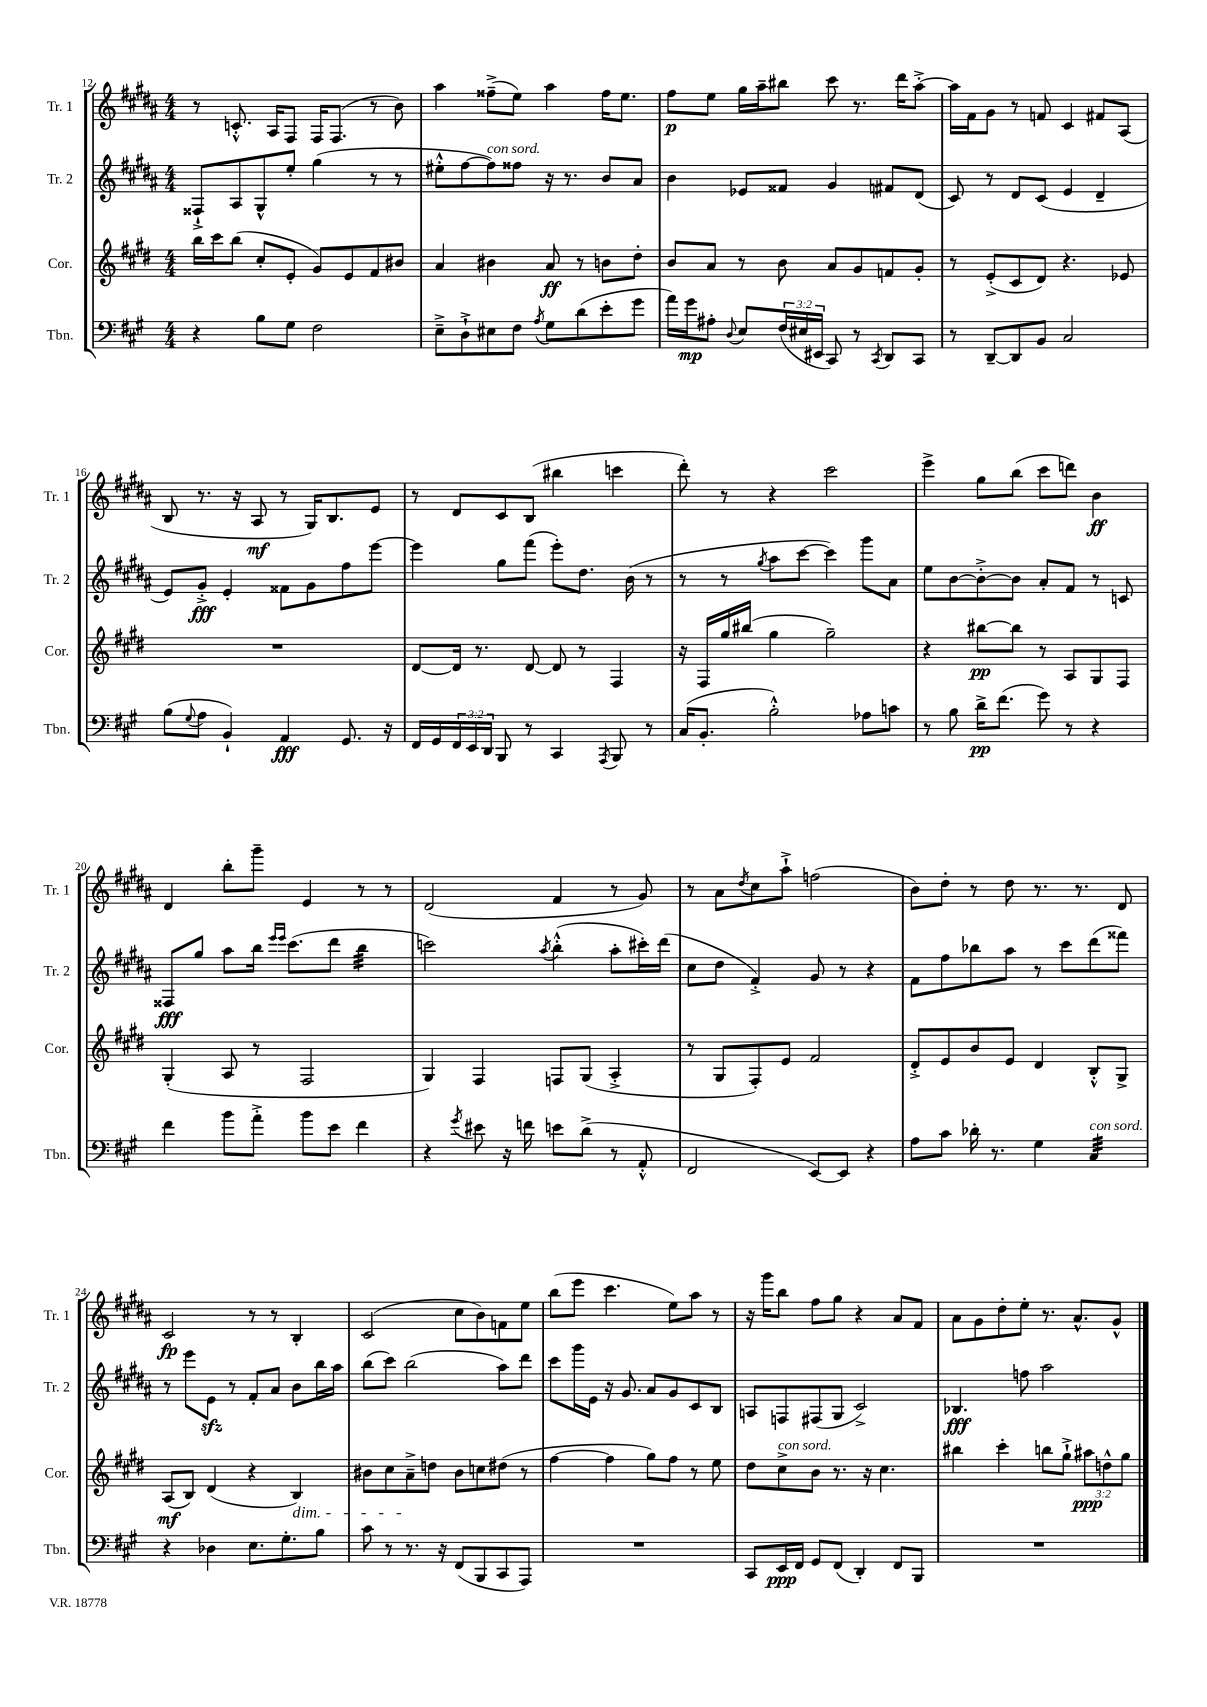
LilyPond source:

<<
\new StaffGroup <<
\new Staff = "s0" \with { instrumentName = "Tr. 1" shortInstrumentName = "Tr. 1" } {
    \clef treble \key b \major \numericTimeSignature \time 4/4
    r8 c'8.-.-^ ais16 fis8 fis16 fis8.( r8 b'8) |
    ais''4 fisis''8--->( e''8) ais''4 fisis''16 e''8. |
    fis''8\p e''8 gis''16 ais''16-- bis''8 cis'''8 r8. dis'''16 ais''8~-.-> |
    ais''16 fis'16 gis'8 r8 f'8 cis'4 fis'8 ais8( |
    b8 r8. r16 ais8\mf r8 gis16) b8. e'8 |
    r8 dis'8 cis'8 b8( bis''4 c'''4 |
    dis'''8-.) r8 r4 cis'''2 |
    e'''4-> gis''8 b''8( cis'''8 d'''8) b'4\ff |
    dis'4 b''8-. gis'''8-- e'4 r8 r8 |
    dis'2( fis'4 r8 gis'8) |
    r8 ais'8 \acciaccatura { dis''8 } cis''8 ais''8-!-> f''2( |
    b'8) dis''8-. r8 dis''8 r8. r8. dis'8 |
    cis'2\fp r8 r8 b4-. |
    cis'2( cis''8 b'8) f'8 e''8 |
    b''8( e'''8 cis'''4. e''8) ais''8 r8 |
    r16 gis'''16 b''8 fis''8 gis''8 r4 ais'8 fis'8 |
    ais'8 gis'8 dis''8-. e''8-. r8. ais'8.-^ gis'8-^ \bar "|." |
}
\new Staff = "s1" \with { instrumentName = "Tr. 2" shortInstrumentName = "Tr. 2" } {
    \clef treble \key b \major \numericTimeSignature \time 4/4
    fisis8-!-> ais8 gis8-^ e''8-. gis''4( r8 r8 |
    eis''8-.-^ fis''8~ fis''8^\markup { \italic "con sord." }) fisis''8 r16 r8. b'8 ais'8 |
    b'4 ees'8 fisis'8 gis'4 fis'8 dis'8( |
    cis'8) r8 dis'8 cis'8( e'4 dis'4-- |
    e'8) gis'8-.->\fff e'4-. fisis'8 gis'8 fis''8 e'''8~ |
    e'''4 gis''8 fis'''8( e'''8-.) dis''8. b'16( r8 |
    r8 r8 \acciaccatura { gis''8 } ais''8 cis'''8~ cis'''4) gis'''8 ais'8 |
    e''8 b'8~ b'8~-.-> b'8 ais'8-. fis'8 r8 c'8 |
    fisis8\fff gis''8 ais''8 b''16 \grace { e'''16 e'''16 } cis'''8.( dis'''8 b''4:32 |
    c'''2) \acciaccatura { ais''8 } b''4-.-^( ais''8-. cis'''16-.) dis'''16( |
    cis''8 dis''8 fis'4-.->) gis'8 r8 r4 |
    fis'8 fis''8 bes''8 ais''8 r8 cis'''8 dis'''8( fisis'''8) |
    r8 e'''8 e'8\sfz r8 fis'8-. ais'8 b'8 b''16 ais''16 |
    b''8( cis'''8) b''2( ais''8) dis'''8 |
    cis'''8 gis'''16 e'16 r16 gis'8. ais'8 gis'8 cis'8 b8 |
    a8 f8 fis8( gis8 cis'2->) |
    bes4.\fff f''8 ais''2 \bar "|." |
}
\new Staff = "s2" \with { instrumentName = "Cor." shortInstrumentName = "Cor." } {
    \clef treble \key e \major \numericTimeSignature \time 4/4 \override Staff.TupletNumber.text = #tuplet-number::calc-fraction-text
    b''16 cis'''16 b''8( cis''8-. e'8-. gis'8) e'8 fis'8 bis'8 |
    a'4 bis'4 a'8\ff r8 b'8 dis''8-. |
    b'8 a'8 r8 b'8 a'8 gis'8 f'8 gis'8-. |
    r8 e'8-.->( cis'8 dis'8) r4. ees'8 |
    R1 |
    dis'8~ dis'16 r8. dis'8~ dis'8 r8 fis4 |
    r16 fis16 gis''16 bis''16( gis''4 gis''2--) |
    r4 bis''8~\pp bis''8 r8 a8 gis8 fis8 |
    gis4-.( a8 r8 fis2 |
    gis4) fis4 f8 gis8( a4-.-> |
    r8 gis8 fis8-.) e'8 fis'2 |
    dis'8-.-> e'8 b'8 e'8 dis'4 b8-.-^ gis8-> |
    a8\mf( b8) dis'4( r4 b4\dim) |
    bis'8 cis''8 a'8--->\! d''8 bis'8 c''8 dis''8( r8 |
    fis''4~ fis''4 gis''8) fis''8 r8 e''8 |
    dis''8 cis''8->^\markup { \italic "con sord." } b'8 r8. r16 cis''4. |
    bis''4 cis'''4-. b''8 gis''8-!-> \tuplet 3/2 { ais''8\ppp d''8-^ gis''8 } \bar "|." |
}
\new Staff = "s3" \with { instrumentName = "Tbn." shortInstrumentName = "Tbn." } {
    \clef bass \key a \major \numericTimeSignature \time 4/4 \override Staff.TupletNumber.text = #tuplet-number::calc-fraction-text
    r4 b8 gis8 fis2 |
    e8---> d8-!-> eis8 fis8 \acciaccatura { a8 } gis8 d'8( e'8-. gis'8 |
    a'16) gis'16\mp ais8-. \appoggiatura { d8 } e8 \tuplet 3/2 { fis16( eis16 eis,16 } cis,8) r8 \acciaccatura { cis,8 } d,8 cis,8 |
    r8 d,8~-- d,8 b,8 cis2 |
    b8( \appoggiatura { gis8 } a8 b,4-!) a,4\fff gis,8. r16 |
    fis,16 gis,16 \tuplet 3/2 { fis,16 e,16 d,16 } b,,8 r8 cis,4 \acciaccatura { a,,8 } b,,8 r8 |
    cis16( b,8.-. b2-.-^) aes8 c'8 |
    r8 b8 d'16->\pp fis'8.( gis'8) r8 r4 |
    fis'4 b'8 a'8-.-> b'8 e'8 fis'4 |
    r4 \acciaccatura { gis'8 } eis'8 r16 f'16 e'8 d'8->( r8 a,8-.-^ |
    fis,2 e,8~) e,8 r4 |
    a8 cis'8 des'16-. r8. gis4 cis4:32^\markup { \italic "con sord." } |
    r4 des4 e8. gis8.-. b8 |
    cis'8 r8 r8. r16 fis,8( b,,8 cis,8 a,,8) |
    R1 |
    cis,8 e,16\ppp fis,16 gis,8 fis,8( d,4-.) fis,8 b,,8 |
    R1 \bar "|." |
}
>>
>>
\layout { \context { \Score currentBarNumber = #12 } }
